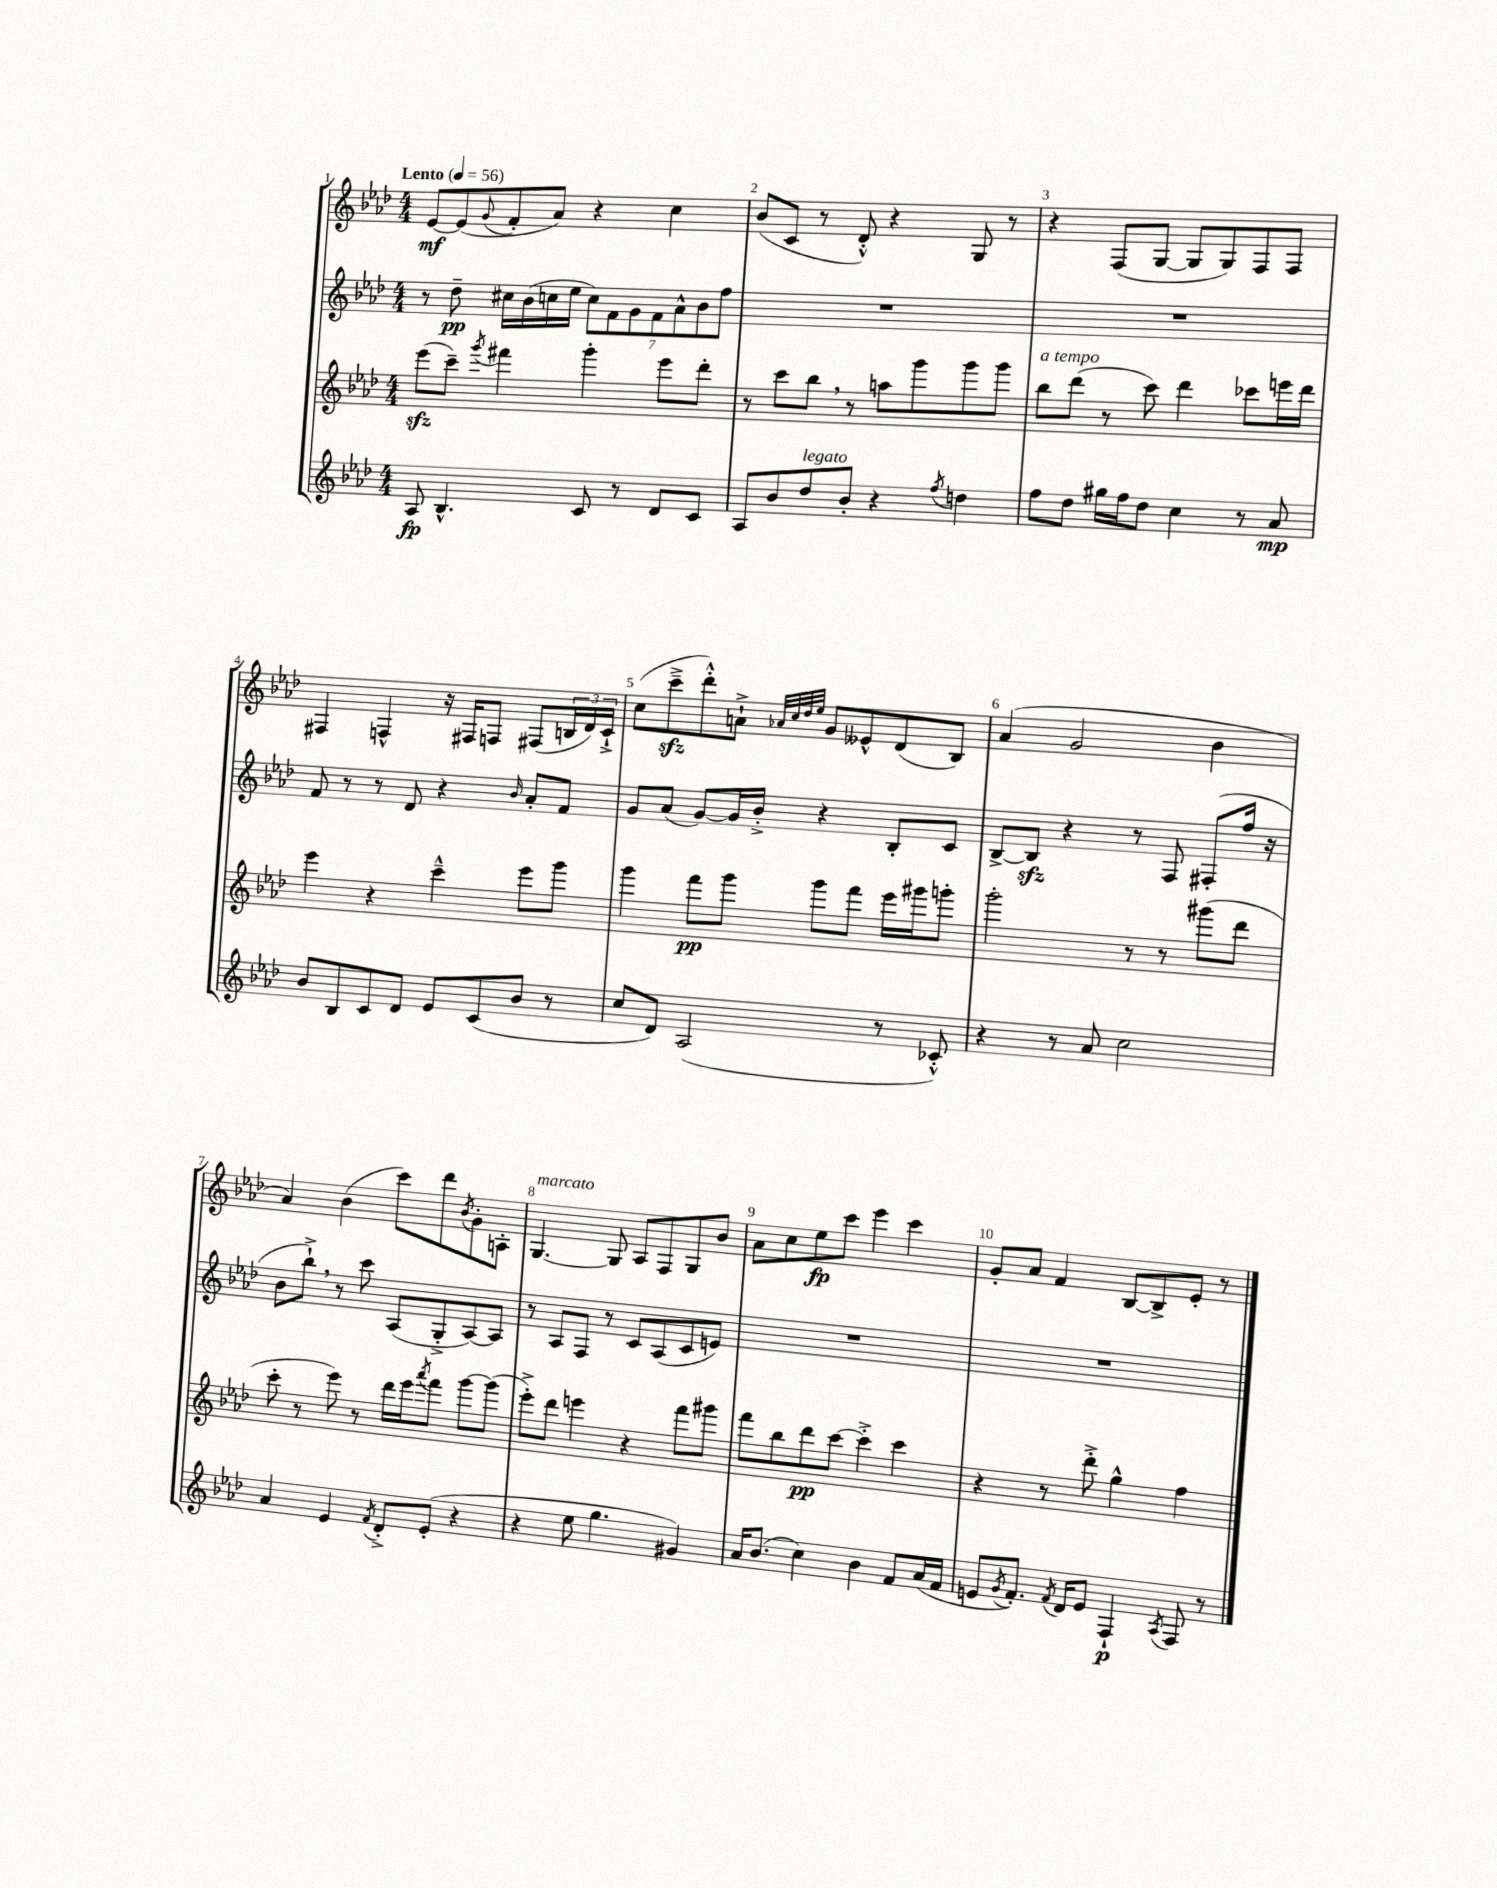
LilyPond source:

<<
\new StaffGroup <<
\new Staff = "s0" {
    \clef treble \key aes \major \numericTimeSignature \time 4/4 \tempo "Lento" 4 = 56
    ees'8~\mf ees'8( \appoggiatura { g'8 } f'8-. aes'8) r4 c''4 |
    bes'8( c'8 r8 des'8-.-^) r4 g8 r8 |
    r4 f8( g8~ g8 g8) f8 f8 |
    fis4 f4-^ r16 fis16 f8 fis8( \tuplet 3/2 { b16 des'16) c'16-!-> } |
    c''8( c'''8--->\sfz des'''8-.-^) a'8-!-> \grace { aes'32 c''32 des''32 ees''32 } g'8 eeses'8-^ des'8( bes8) |
    aes'4( g'2 bes'4 |
    aes'4) bes'4( c'''8) des'''8 \acciaccatura { bes'8 } g'8-. a8-. |
    g4.~^\markup { \italic "marcato" } g8 aes8 f8 g8 bes'8 |
    aes'8 c''8 ees''8\fp c'''8 ees'''4 c'''4 |
    g'8-. aes'8 f'4 bes8~ bes8-> ees'8-. r8 \bar "|." |
}
\new Staff = "s1" {
    \clef treble \key aes \major \numericTimeSignature \time 4/4
    r8 des''8--\pp cis''16 bes'16( c''16 ees''16 \tuplet 7/4 { c''8) f'8 g'8 f'8 aes'8-^ bes'8 f''8 } |
    R1 |
    R1 |
    f'8 r8 r8 des'8 r4 \grace { bes'16 } aes'8-. f'8 |
    g'8 aes'8( g'8~) g'16 bes'16-.-> r4 bes8-. c'8 |
    bes8~-> bes8\sfz r4 r8 f8 fis8-.( f''16 r16 |
    bes'8 bes''8-!->) \breathe r8 c'''8 aes8( g8-.-> aes8~) aes8 |
    r8 aes8 f8 r8 c'8 aes8( c'8 e'8) |
    R1 |
    R1 \bar "|." |
}
\new Staff = "s2" {
    \clef treble \key aes \major \numericTimeSignature \time 4/4
    ees'''8\sfz( c'''8--) \acciaccatura { g'''8 } fis'''4 g'''4-. ees'''8 des'''8-. |
    r8 c'''8 bes''8 \breathe r8 a''8 g'''8 g'''8 g'''8 |
    bes''8^\markup { \italic "a tempo" } des'''8( r8 c'''8) des'''4 ces'''8 e'''16 des'''16 |
    ees'''4 r4 c'''4---^ ees'''8 g'''8 |
    g'''4 f'''8\pp g'''8 g'''8 f'''8 ees'''16 gis'''16 g'''8-. |
    g'''2-. r8 r8 gis'''8( des'''8 |
    c'''8-. r8 ees'''8) r8 des'''16 ees'''16 \acciaccatura { aes'''8 } f'''8 g'''8~ g'''8( |
    ees'''8-.->) des'''8 e'''4 r4 f'''8 gis'''8 |
    f'''8 bes''8 des'''8\pp c'''8~ c'''4-.-> c'''4 |
    r4 r8 des'''8-.-> g''4-^ f''4 \bar "|." |
}
\new Staff = "s3" {
    \clef treble \key aes \major \numericTimeSignature \time 4/4
    aes8\fp bes4.-^ c'8 r8 des'8 c'8 |
    aes8 bes'8 des''8^\markup { \italic "legato" } bes'8-. r4 \acciaccatura { f''8 } d''4 |
    f''8 des''8 gis''16 f''16 des''8 c''4 r8 aes'8\mp |
    bes'8 bes8 c'8 des'8 ees'8 c'8( bes'8 r8 |
    c''8 des'8) aes2( r8 ces'8-.-^) |
    r4 r8 aes'8 c''2 |
    aes'4 ees'4 \acciaccatura { f'8 } des'8-.-> ees'8-.( r4 |
    r4 ees''8 g''4. gis'4) |
    aes'16 bes'8.( c''4) bes'4 f'8 aes'16( f'16 |
    e'8 \acciaccatura { g'8 } f'8.-.) \acciaccatura { f'8 } des'16 e'8 f4-!\p \acciaccatura { aes8 } f8 r8 \bar "|." |
}
>>
>>
\layout { \context { \Score \override BarNumber.break-visibility = ##(#f #t #t) barNumberVisibility = #all-bar-numbers-visible } }
